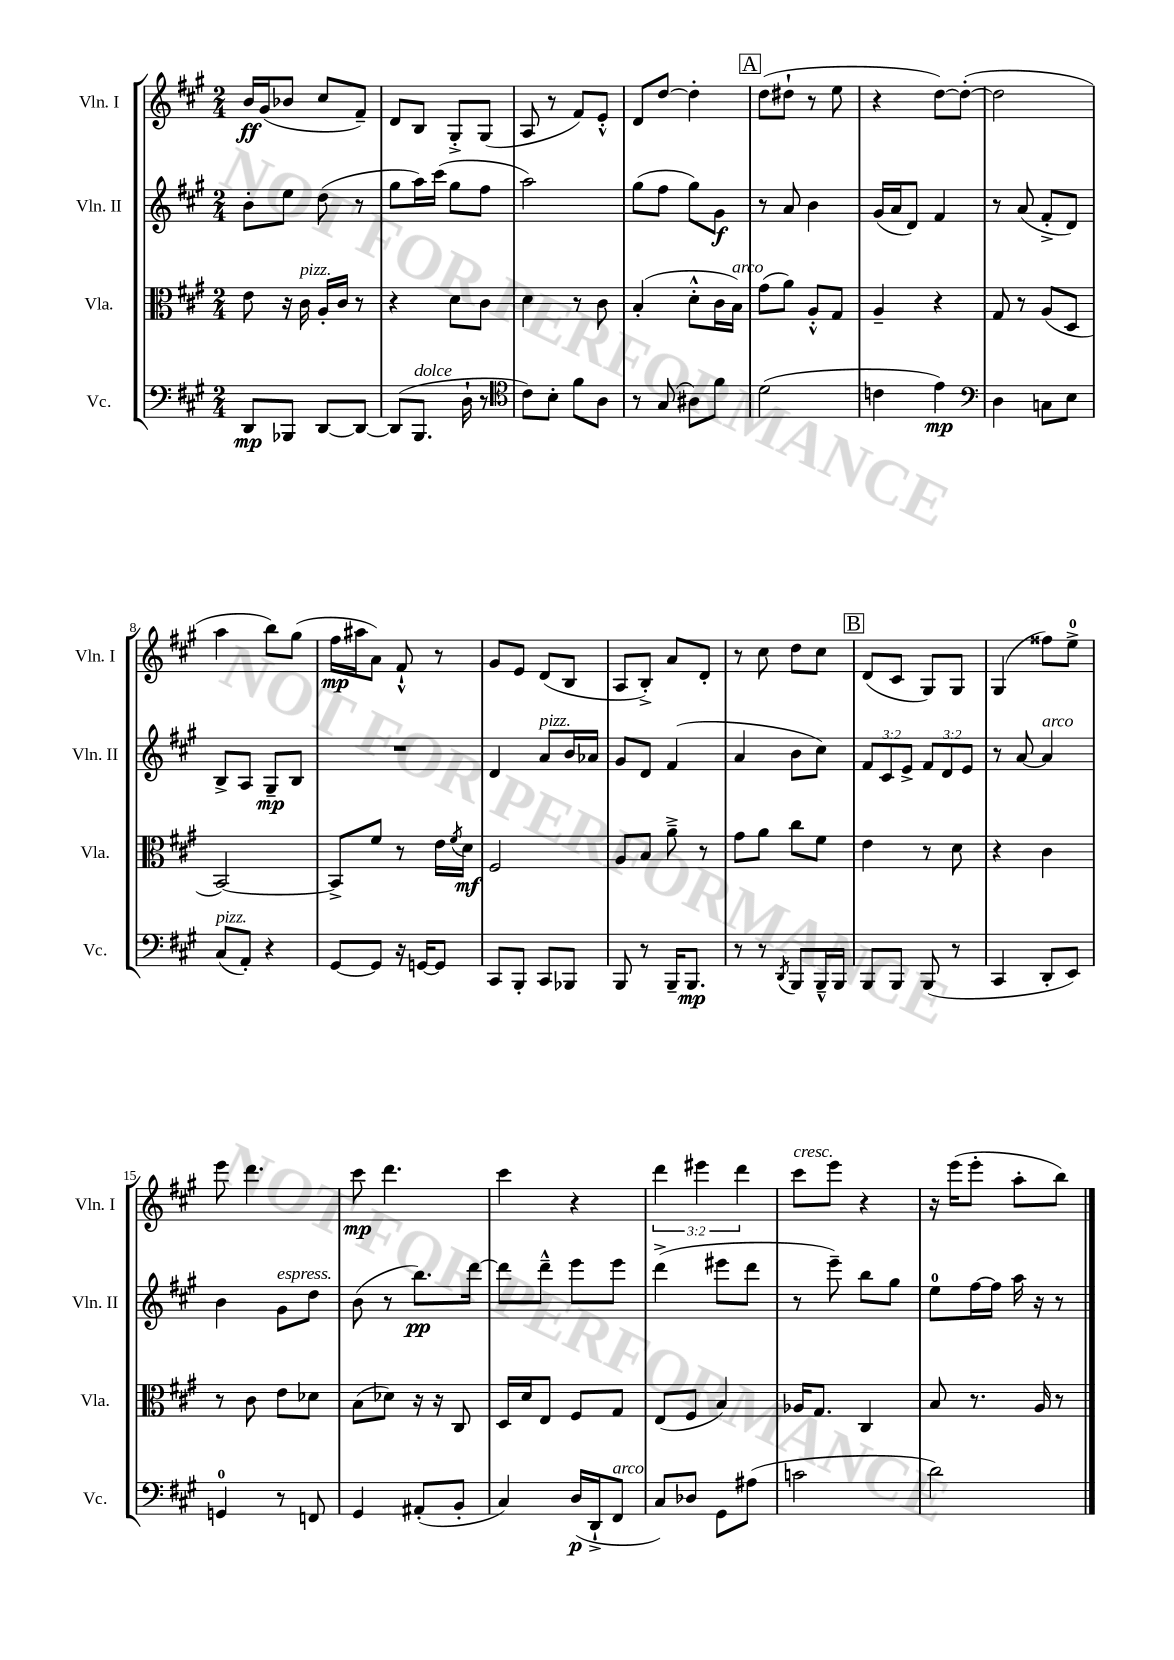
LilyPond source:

<<
\new StaffGroup <<
\new Staff = "s0" \with { instrumentName = "Vln. I" shortInstrumentName = "Vln. I" } {
    \clef treble \key a \major \numericTimeSignature \time 2/4 \override Staff.TupletNumber.text = #tuplet-number::calc-fraction-text
    b'16\ff gis'16( bes'8 cis''8 fis'8--) |
    d'8 b8 gis8-.-> gis8( |
    a8 r8 fis'8) e'8-.-^ |
    d'8 d''8~ d''4-. |
    \mark \markup { \box "A" } d''8( dis''8-! r8 e''8 |
    r4 d''8~) d''8~-.( |
    d''2 |
    a''4 b''8) gis''8( |
    fis''16\mp ais''16 a'8) fis'8-!-^ r8 |
    gis'8 e'8 d'8( b8 |
    a8 b8-.->) a'8 d'8-. |
    r8 cis''8 d''8 cis''8 |
    \mark \markup { \box "B" } d'8( cis'8 gis8) gis8 |
    gis4( fisis''8) e''8-0-> |
    e'''8 d'''4. |
    cis'''8\mp d'''4. |
    cis'''4 r4 |
    \tuplet 3/2 { d'''4 eis'''4 d'''4 } |
    cis'''8^\markup { \italic "cresc." } e'''8 r4 |
    r16 e'''16( e'''8-. a''8-. b''8) \bar "|." |
}
\new Staff = "s1" \with { instrumentName = "Vln. II" shortInstrumentName = "Vln. II" } {
    \clef treble \key a \major \numericTimeSignature \time 2/4 \override Staff.TupletNumber.text = #tuplet-number::calc-fraction-text
    b'8-. e''8 d''8( r8 |
    gis''8 a''16) cis'''16( gis''8 fis''8 |
    a''2) |
    gis''8( fis''8 gis''8) gis'8\f |
    \mark \markup { \box "A" } r8 a'8 b'4 |
    gis'16( a'16 d'8) fis'4 |
    r8 a'8( fis'8-.-> d'8) |
    b8-> a8 gis8--\mp b8 |
    R2 |
    d'4 a'8^\markup { \italic "pizz." } b'16 aes'16 |
    gis'8 d'8 fis'4( |
    a'4 b'8 cis''8) |
    \mark \markup { \box "B" } \tuplet 3/2 { fis'8 cis'8 e'8-> } \tuplet 3/2 { fis'8 d'8 e'8 } |
    r8 a'8~ a'4^\markup { \italic "arco" } |
    b'4 gis'8^\markup { \italic "espress." } d''8 |
    b'8( r8 b''8.\pp) d'''16~ |
    d'''8 d'''8---^ e'''8 e'''8 |
    d'''4->( eis'''8 d'''8 |
    r8 e'''8--) b''8 gis''8 |
    e''8-0 fis''16~ fis''16 a''16 r16 r8 \bar "|." |
}
\new Staff = "s2" \with { instrumentName = "Vla." shortInstrumentName = "Vla." } {
    \clef alto \key a \major \numericTimeSignature \time 2/4
    e'8 r16 cis'16^\markup { \italic "pizz." } a16-. cis'16 r8 |
    r4 d'8 cis'8 |
    d'4 r8 cis'8 |
    b4-.( d'8-.-^ cis'16 b16^\markup { \italic "arco" }) |
    \mark \markup { \box "A" } gis'8( a'8) a8-.-^ gis8 |
    a4-- r4 |
    gis8 r8 a8( d8 |
    b,2~) |
    b,8-> fis'8 r8 e'16 \acciaccatura { fis'8 } d'16\mf |
    fis2 |
    a8 b8 a'8---> r8 |
    gis'8 a'8 cis''8 fis'8 |
    \mark \markup { \box "B" } e'4 r8 d'8 |
    r4 cis'4 |
    r8 cis'8 e'8 des'8 |
    b8( des'8) r16 r16 cis8 |
    d16 d'16 e8 fis8 gis8 |
    e8( fis8 b4) |
    aes16 gis8. cis4 |
    b8 r8. a16 r8 \bar "|." |
}
\new Staff = "s3" \with { instrumentName = "Vc." shortInstrumentName = "Vc." } {
    \clef bass \key a \major \numericTimeSignature \time 2/4
    d,8\mp bes,,8 d,8~ d,8~ |
    d,8( b,,8.^\markup { \italic "dolce" } d16-! r8 |
    \clef tenor cis'8) b8-. fis'8 a8 |
    r8 gis8( ais8) fis'8 |
    \mark \markup { \box "A" } d'2( |
    c'4 e'4\mp) |
    \clef bass d4 c8 e8 |
    cis8^\markup { \italic "pizz." }( a,8-.) r4 |
    gis,8~ gis,8 r16 g,16~ g,8 |
    cis,8 b,,8-. cis,8 bes,,8 |
    b,,8 r8 b,,16-- b,,8.\mp |
    r8 r8 \acciaccatura { d,8 } b,,8 b,,16---^ b,,16 |
    \mark \markup { \box "B" } b,,8 b,,8 b,,8( r8 |
    cis,4 d,8-. e,8) |
    g,4-0 r8 f,8 |
    gis,4 ais,8-.( b,8-. |
    cis4) d16\p( d,16-!-> fis,8^\markup { \italic "arco" } |
    cis8) des8 gis,8 ais8( |
    c'2 |
    d'2) \bar "|." |
}
>>
>>
